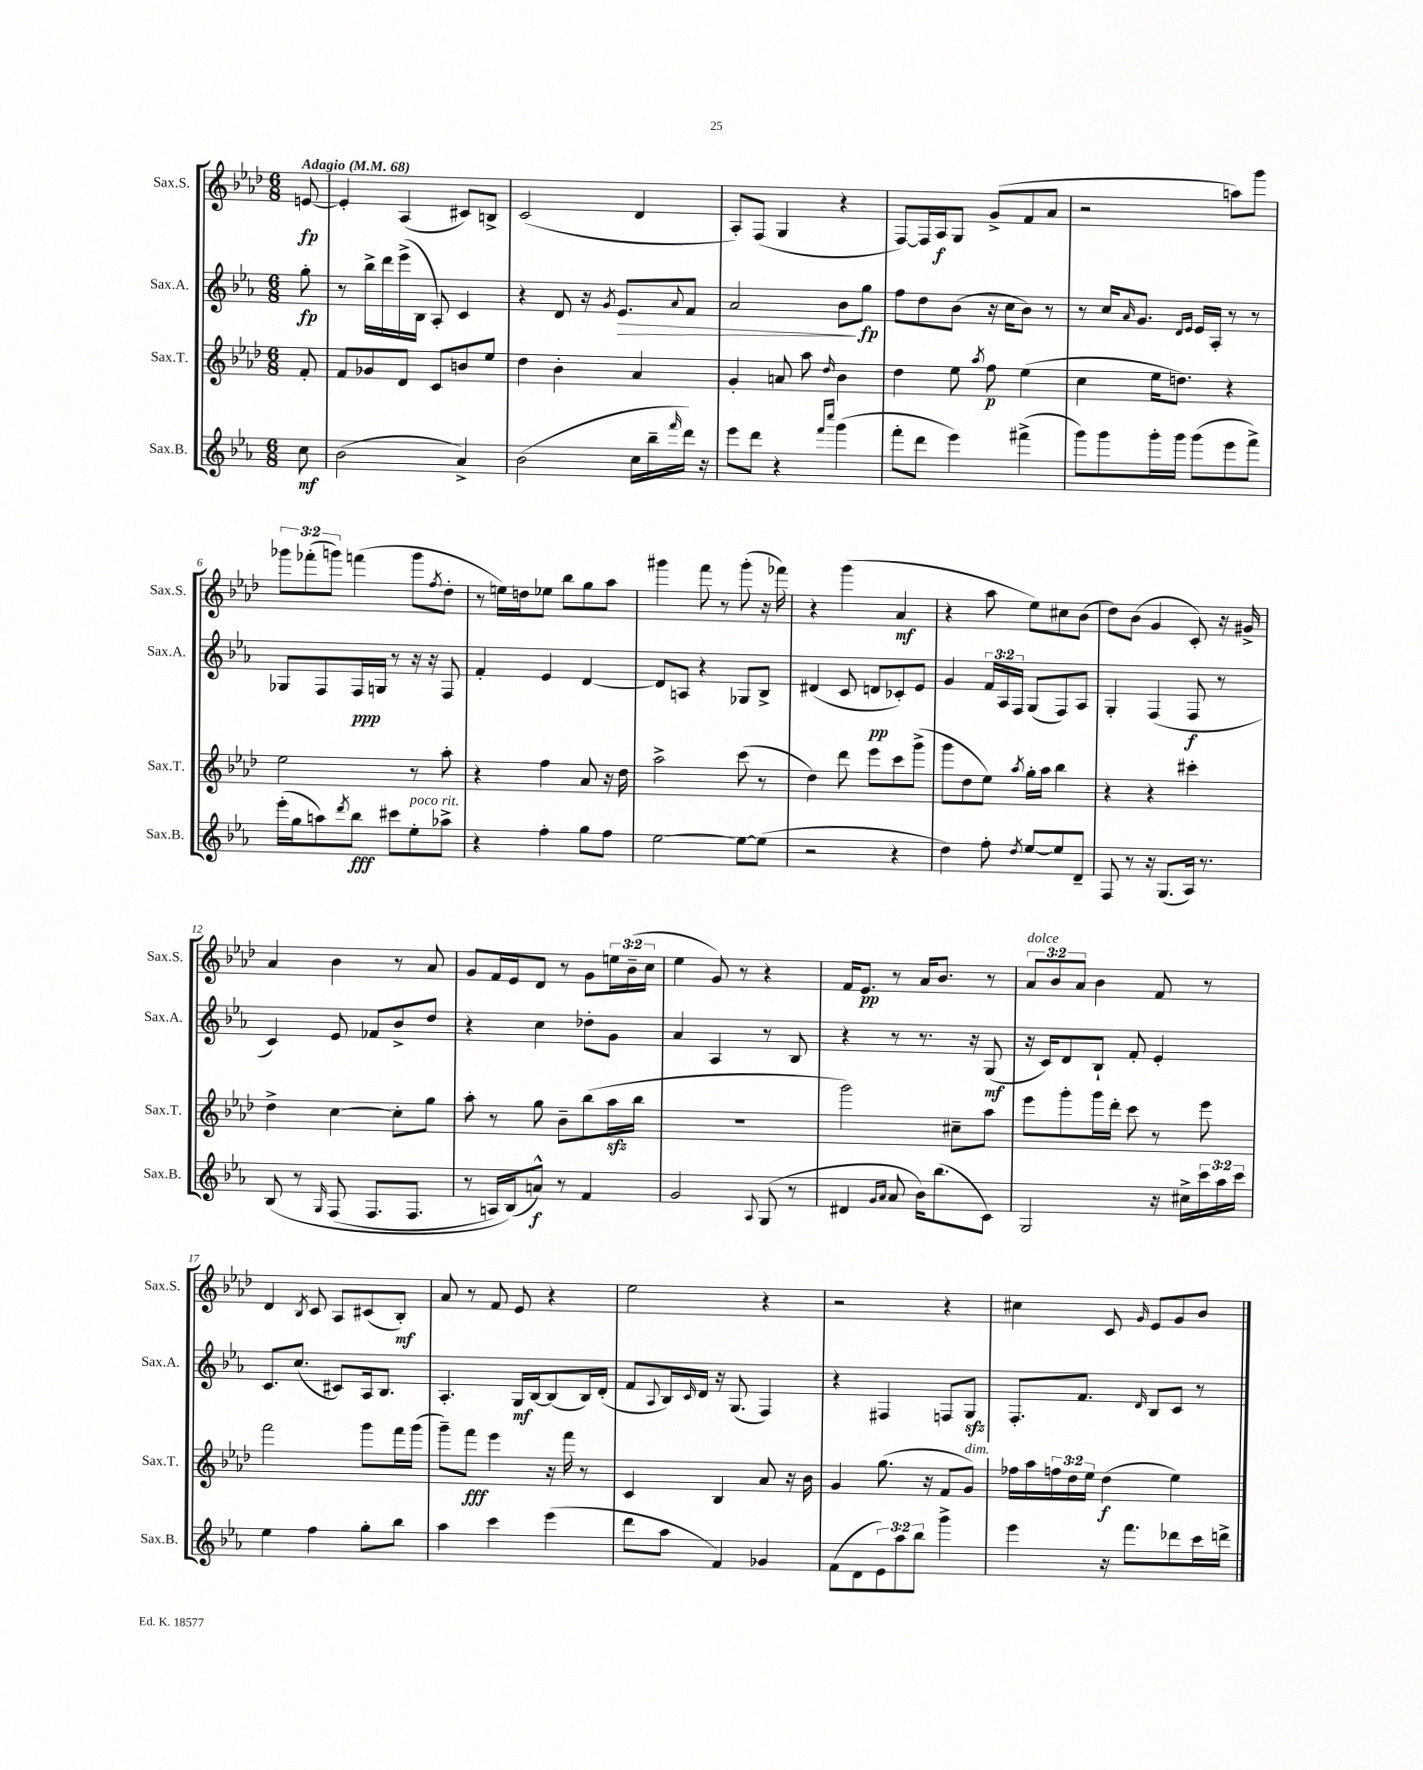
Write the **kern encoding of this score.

**kern	**dynam	**kern	**dynam	**kern	**dynam	**kern	**dynam
*part4	*part4	*part3	*part3	*part2	*part2	*part1	*part1
*staff4	*staff4	*staff3	*staff3	*staff2	*staff2	*staff1	*staff1
*I"Sax.B.	*	*I"Sax.T.	*	*I"Sax.A.	*	*I"Sax.S.	*
*I'Sax.B.	*	*I'Sax.T.	*	*I'Sax.A.	*	*I'Sax.S.	*
*clefG2	*	*clefG2	*	*clefG2	*	*clefG2	*
*k[b-e-a-]	*	*k[b-e-a-d-]	*	*k[b-e-a-]	*	*k[b-e-a-d-]	*
*M6/8	*	*M6/8	*	*M6/8	*	*M6/8	*
*MM68	*	*MM68	*	*MM68	*	*MM68	*
=	=	=	=	=	=	=	=
!	!	!	!	!	!	!LO:TX:a:B:t=Adagio	!
8cc\	mf	8f'/	.	8gg'\	fp	[8en/	fp
=1	=1	=1	=1	=1	=1	=1	=1
(2b-\	.	8f/L	.	8r	.	4e'/]	.
.	.	8g-X/	.	16bb-^\LL	.	.	.
.	.	.	.	16ddd\	.	.	.
.	.	8d-/J	.	(16eee-^\	.	(4A-/	.
.	.	.	.	16B-\JJ	.	.	.
.	.	8c/L	.	8A-'/)	.	.	.
4a-^/)	.	8bn/	.	4c/	.	8c#X/L)	.
.	.	8ee-/J	.	.	.	8Bn^/J	.
=2	=2	=2	=2	=2	=2	=2	=2
(2b-\	.	4dd-\	.	4r	.	(2c/	.
.	.	4b-'\	.	8d/	.	.	.
.	.	.	.	16r	.	.	.
.	.	.	.	8qg/	.	.	.
!	!	!	!	!	!LO:HP:b	!	!
.	.	.	.	8.e-/L	>	.	.
16cc\LL	.	4a-/	.	.	.	4d-/	.
16bb-~\	.	.	.	.	.	.	.
16qqfff/	.	.	.	8qqa-/	.	.	.
16ddd\JJ)	.	.	.	8f/J	.	.	.
16r	.	.	.	.	.	.	.
=3	=3	=3	=3	=3	=3	=3	=3
8eee-\L	.	4g'/	.	2a-/	.	8A-'/L)	.
8ddd\J	.	.	.	.	.	(8F/J	.
4r	.	8an/	.	.	.	4G/	.
.	.	8aa-\	.	.	.	.	.
16qqfff/LL	.	.	.	.	.	.	.
16qqcccc/JJ	.	16qqdd-/	.	.	.	.	.
(4ggg\	.	4b-\	.	8b-\L	.	4r	.
.	.	.	.	8gg\J	] fp	.	.
=4	=4	=4	=4	=4	=4	=4	=4
8fff'\L	.	4dd-\	.	8ff\L	.	[8F/L)	.
8ddd\J	.	.	.	8dd\	.	16F/L]	.
.	.	.	.	.	.	16A-/J	f
4eee-\)	.	8ee-\	.	(8b-\J	.	8G/J	.
.	.	8qaa-/	.	.	.	.	.
.	.	8ff\	p	16r	.	(8g^/L	.
.	.	.	.	16cc\KL	.	.	.
(4fff#X^\	.	(4ee-\	.	8b-\J)	.	8f/	.
.	.	.	.	8r	.	8a-/J	.
=5	=5	=5	=5	=5	=5	=5	=5
8ggg\L)	.	4cc\	.	8r	.	2r	.
8ggg\	.	.	.	16cc/KL	.	.	.
.	.	.	.	16qqa-/	.	.	.
.	.	.	.	8.g/J	.	.	.
16ggg'\L	.	16ee-\KL	.	.	.	.	.
16ggg\JJ	.	8.ddn\J)	.	.	.	.	.
.	.	.	.	16qqd/LL	.	.	.
.	.	.	.	16qqe-/JJ	.	.	.
(8ggg\L	.	.	.	16e-/LL	.	.	.
.	.	.	.	16A-'/JJ	.	.	.
8eee-\	.	4r	.	8r	.	8aan\L)	.
8fff^\J)	.	.	.	8r	.	8ggg\J	.
!!LO:LB:g=z
=6	=6	=6	=6	=6	=6	=6	=6
(16eee-'\LL	.	2ee-\	.	8G-X/L	.	12ggg-X\L	.
16gg\J	.	.	.	.	.	.	.
.	.	.	.	.	.	(12fff-X'\	.
8aan\)	.	.	.	8F/	.	.	.
.	.	.	.	.	.	12gggn\J)	.
8qddd/	.	.	.	.	.	.	.
8bb-\J	fff	.	.	16F/L	ppp	(4fffn\	.
.	.	.	.	16Gn/JJ	.	.	.
8ccc#X\L	.	.	.	8r	.	.	.
!LO:TX:a:i:t=poco rit.	!	!	!	!	!	!	!
8ee-'\	.	8r	.	16r	.	8ggg\L	.
.	.	.	.	16r	.	.	.
.	.	.	.	.	.	8qff/	.
8aa-X^\J	.	8aa-'\	.	8F/	.	8dd-'\J	.
=7	=7	=7	=7	=7	=7	=7	=7
4r	.	4r	.	4f'/	.	8r	.
.	.	.	.	.	.	16een\LL)	.
.	.	.	.	.	.	16ddn\J	.
4ff'\	.	4ff\	.	4e-/	.	8ee-X\J	.
.	.	.	.	.	.	8bb-\L	.
8gg\L	.	8a-/	.	[4d/	.	8gg\	.
8ff\J	.	16r	.	.	.	8aa-\J	.
.	.	16dd-\	.	.	.	.	.
=8	=8	=8	=8	=8	=8	=8	=8
[2ee-\	.	2aa-^\	.	8d/L]	.	4ggg#X\	.
.	.	.	.	8An/J	.	.	.
.	.	.	.	4r	.	8fff\	.
.	.	.	.	.	.	8r	.
8ee-\L_	.	(8ccc\	.	8G-X/L	.	(8ggg#'\	.
(8ee-\J]	.	8r	.	8B-^/J	.	16r	.
.	.	.	.	.	.	16fff-X\)	.
=9	=9	=9	=9	=9	=9	=9	=9
2r	.	4dd-\)	.	(4d#X/	.	4r	.
.	.	8ddd-\	.	8c/	.	(4ggg\	.
.	.	8eee-\L	.	8dn/L	pp	.	.
4r	.	8ccc\	.	8c-X'/)	.	4a-/	mf
.	.	(8ggg^\J	.	8e-/J	.	.	.
=10	=10	=10	=10	=10	=10	=10	=10
4dd\)	.	8ggg\L	.	4g/	.	4r	.
.	.	8dd-\	.	.	.	.	.
8ff'\	.	8ee-\J)	.	24f/LL	.	8aa-\	.
.	.	.	.	24A-/	.	.	.
.	.	.	.	24F/JJ	.	.	.
8qdd/	.	8qaa-/	.	.	.	.	.
[8ee-/L	.	16gg'\LL	.	(8G/L	.	8ee-\L)	.
.	.	16aa-\JJ	.	.	.	.	.
8ee-/]	.	4bb-\	.	8F/)	.	8cc#X\	.
8d~/J	.	.	.	8A-/J	.	(8b-\J	.
=11	=11	=11	=11	=11	=11	=11	=11
8F/	.	4r	.	4G'/	.	8dd-\L)	.
8r	.	.	.	.	.	(8b-\J	.
16r	.	4r	.	(4F/	.	4g/	.
(8.G/L	.	.	.	.	.	.	.
16A-/Jk)	.	4ccc#X'\	.	8F/	f	8c'/)	.
8.r	.	.	.	.	.	.	.
.	.	.	.	8r	.	16r	.
.	.	.	.	.	.	16g#X^/	.
!!LO:LB:g=z
=12	=12	=12	=12	=12	=12	=12	=12
(8B-/	.	4dd-^\	.	4c/)	.	4a-/	.
8r	.	.	.	.	.	.	.
16qqG/	.	.	.	.	.	.	.
(8F/	.	[4cc\	.	8e-/	.	4b-\	.
8.F/L	.	.	.	8f-X/L	.	.	.
.	.	8cc'\L]	.	8b-^/	.	8r	.
8.F/J	.	.	.	.	.	.	.
.	.	8gg\J	.	8dd/J	.	8a-/	.
=13	=13	=13	=13	=13	=13	=13	=13
8r	.	8aa-'\	.	4r	.	8g/L	.
16An/LL)	.	8r	.	.	.	16f/L	.
(16B-/J)	.	.	.	.	.	16e-/J	.
8an^^/J)	f	8gg\	.	4cc\	.	8d-/J	.
8r	.	8b-~\L	.	.	.	8r	.
4f/	.	(8bb-\	.	8dd-X'\L	.	8g\L	.
.	.	16aa-zz\L	.	8g\J	.	24een\L	.
.	.	.	.	.	.	(24b-~\	.
.	.	16bb-\JJ	.	.	.	.	.
.	.	.	.	.	.	24cc\JJ	.
=14	=14	=14	=14	=14	=14	=14	=14
2g/	.	2.r	.	4a-/	.	4ee-\	.
.	.	.	.	4A-/	.	8g/)	.
.	.	.	.	.	.	8r	.
8qqA-/	.	.	.	.	.	.	.
(8G/	.	.	.	8r	.	4r	.
8r	.	.	.	8B-/	.	.	.
=15	=15	=15	=15	=15	=15	=15	=15
4d#X/	.	2ggg\)	.	4r	.	16f/KL	.
.	.	.	.	.	.	8.e-/J	pp
16qqg/LL	.	.	.	.	.	.	.
16qqa-/JJ	.	.	.	.	.	.	.
8a-/	.	.	.	8r	.	8r	.
16b-\KL)	.	.	.	8.r	.	16a-/KL	.
(8.bb-\	.	.	.	.	.	8.b-/J	.
.	.	8cc#X~\L	.	.	.	.	.
.	.	.	.	16r	.	.	.
8c\J)	.	8aa-\J	.	(8G/	mf	8r	.
=16	=16	=16	=16	=16	=16	=16	=16
!	!	!	!	!	!	!LO:TX:a:i:t=dolce	!
2G/	.	8eee-\L	.	16r	.	12a-/L	.
.	.	.	.	16c/KL)	.	.	.
.	.	.	.	.	.	12b-/	.
.	.	8ggg'\	.	8d/	.	.	.
.	.	.	.	.	.	12a-/J	.
.	.	16ggg\L	.	8B-`/J	.	4b-\	.
.	.	16ddd-'\JJ	.	.	.	.	.
.	.	8ccc\	.	8f'/	.	.	.
16r	.	8r	.	4e-'/	.	8f/	.
16cc#X^\LL	.	.	.	.	.	.	.
24ccc\	.	8eee-\	.	.	.	8r	.
24aa-\	.	.	.	.	.	.	.
24ccc\JJ	.	.	.	.	.	.	.
!!LO:LB:g=z
=17	=17	=17	=17	=17	=17	=17	=17
4ee-\	.	2fff\	.	8.c/L	.	4d-/	.
.	.	.	.	(8.cc/J	.	.	.
.	.	.	.	.	.	8qB-/	.
4ff\	.	.	.	.	.	8c/	.
.	.	.	.	8c#X/L)	.	8A-/L	.
8gg'\L	.	8ggg\L	.	16A-/k	.	(8c#X/	.
.	.	.	.	8.B-/J	.	.	.
8bb-\J	.	16fff\L	.	.	.	8B-'/J)	mf
.	.	(16ggg\JJ	.	.	.	.	.
=18	=18	=18	=18	=18	=18	=18	=18
4aa-\	.	8ggg~\L)	.	4.A-'/	.	8a-/	.
.	.	8fff\J	fff	.	.	8r	.
4ccc\	.	4eee-\	.	.	.	8f/	.
.	.	.	.	16G/LL	mf	8e-/	.
.	.	.	.	[16B-/J	.	.	.
(4eee-\	.	16r	.	(8B-/]	.	4r	.
.	.	16fff\	.	.	.	.	.
.	.	8r	.	16B-/L)	.	.	.
.	.	.	.	(16d'/JJ	.	.	.
=19	=19	=19	=19	=19	=19	=19	=19
8ddd\L	.	4c/	.	8f/L	.	2ee-\	.
.	.	.	.	8qqA-/	.	.	.
8aa-\J	.	.	.	16B-/L)	.	.	.
.	.	.	.	16qqc/	.	.	.
.	.	.	.	16d/JJ	.	.	.
4f/)	.	4B-/	.	16r	.	.	.
.	.	.	.	(8.G/	.	.	.
4g-X/	.	8a-/	.	4F/)	.	4r	.
.	.	16r	.	.	.	.	.
.	.	16b-\	.	.	.	.	.
=20	=20	=20	=20	=20	=20	=20	=20
(8f\L	.	4g/	.	4r	.	2r	.
8d\	.	.	.	.	.	.	.
12e-\)	.	(8.gg\	.	4F#X/	.	.	.
12aa-\	.	.	.	.	.	.	.
12bb-\J	.	.	.	.	.	.	.
.	.	16r	.	.	.	.	.
4ggg^\	.	8f/L	.	8Fn/L	.	4r	.
!	!	!LO:TX:a:i:t=dim.	!	!	!	!	!
.	.	8g/J)	.	8Gzz/J	.	.	.
=21	=21	=21	=21	=21	=21	=21	=21
4eee-\	.	16ff-X\LL	.	8.F'/L	.	4cc#X\	.
.	.	16aa-\	.	.	.	.	.
.	.	24ffn\	.	.	.	.	.
.	.	24dd-\	.	.	.	.	.
.	.	.	.	8.f/J	.	.	.
.	.	24ee-\JJ	.	.	.	.	.
16r	.	(4dd-\	f	.	.	8c/	.
8.fff\L	.	.	.	.	.	.	.
.	.	.	.	16qqd/	.	16qqg/	.
.	.	.	.	8B-/L	.	8e-/L	.
8ddd-X\	.	4ee-\)	.	8c/J	.	8g/	.
16ccc\L	.	.	.	8r	.	8b-/J	.
16dddn^\JJ	.	.	.	.	.	.	.
==	==	==	==	==	==	==	==
*-	*-	*-	*-	*-	*-	*-	*-
